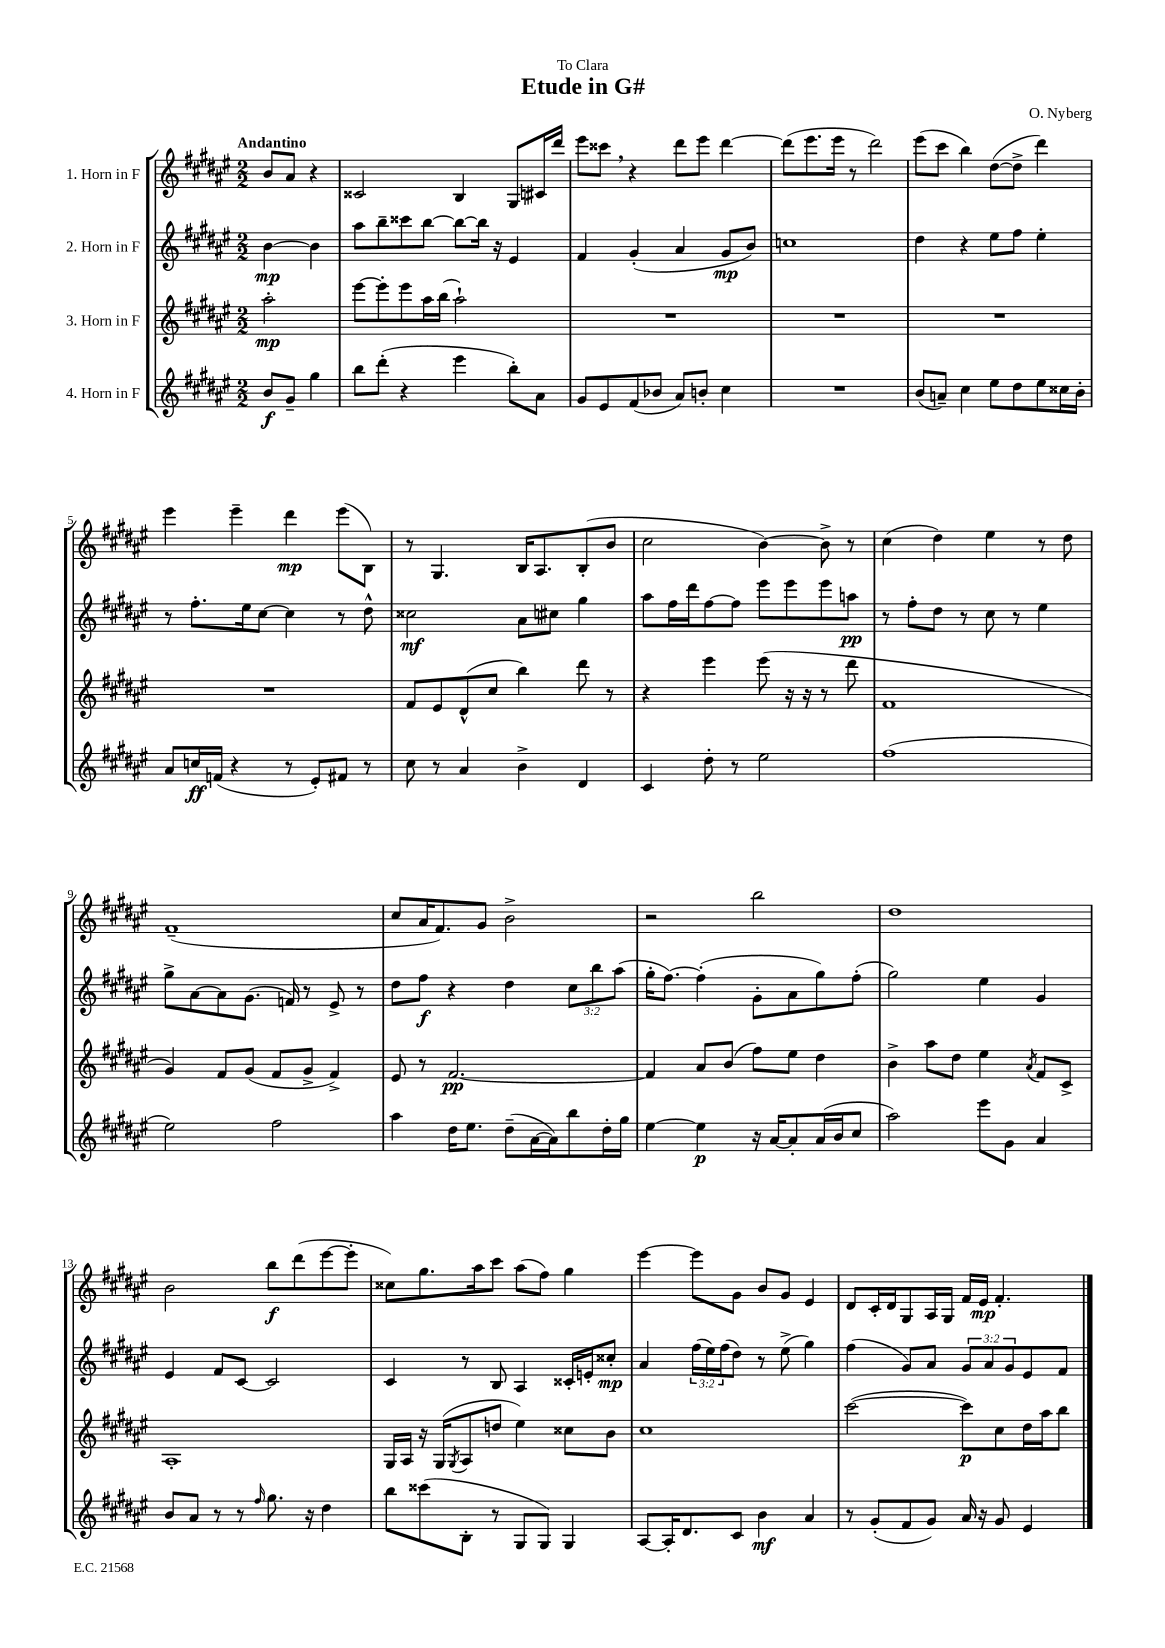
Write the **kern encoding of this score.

**kern	**kern	**kern	**kern
*staff4	*staff3	*staff2	*staff1
*clefG2	*clefG2	*clefG2	*clefG2
*k[f#c#g#d#a#e#]	*k[f#c#g#d#a#e#]	*k[f#c#g#d#a#e#]	*k[f#c#g#d#a#e#]
*M2/2	*M2/2	*M2/2	*M2/2
8b	2aa#'	[4b	8b
8g#~	.	.	8a#
4gg#	.	4b]	4r
=	=	=	=
8bb	[8eee#	8aa#	2c##
(8ddd#'	8eee#']	8bb~	.
4r	8eee#	8ccc##	.
.	16aa#	[8bb	.
.	(16bb	.	.
4eee#	2aa#`)	8bb_	4B
.	.	16bb]	.
.	.	16r	.
8bb')	.	4e#	8G#
8a#	.	.	16c#
.	.	.	16ddd#
=	=	=	=
8g#	1r	4f#	8eee#
8e#	.	.	8ccc##
(8f#	.	(4g#'	4r
8b-	.	.	.
8a#)	.	4a#	8ddd#
8b'	.	.	8eee#
4cc#	.	8g#	[4ddd#
.	.	8b)	.
=	=	=	=
1r	1r	1cc	(8ddd#]
.	.	.	8.eee#
.	.	.	16eee#
.	.	.	8r
.	.	.	2ddd#)
=	=	=	=
(8b	1r	4dd#	(8eee#
8a~)	.	.	8ccc#
4cc#	.	4r	4bb)
8ee#	.	8ee#	([8dd#
8dd#	.	8ff#	8dd#^]
8ee#	.	4ee#'	4ddd#)
16cc##	.	.	.
16b'	.	.	.
=	=	=	=
8a#	1r	8r	4eee#
16cc	.	8.ff#'	.
(16f	.	.	.
4r	.	.	4eee#~
.	.	16ee#	.
.	.	[8cc#	.
8r	.	4cc#]	4ddd#
8e#')	.	.	.
8f#	.	8r	(8eee#
8r	.	8dd#^^	8B)
=	=	=	=
8cc#	8f#	2cc##	8r
8r	8e#	.	4.G#
4a#	(8d#^^	.	.
.	8cc#	.	.
4b^	4bb)	8a#	16B
.	.	.	8.A#
.	.	8cc#	.
4d#	8ddd#	4gg#	(8B'
.	8r	.	8b
=	=	=	=
4c#	4r	8aa#	2cc#
.	.	16ff#	.
.	.	16ddd#	.
8dd#'	4eee#	[8ff#	.
8r	.	8ff#]	.
2ee#	(8eee#	8eee#	[4b)
.	16r	8eee#	.
.	16r	.	.
.	8r	8eee#	8b^]
.	8ddd#	8aa	8r
=	=	=	=
(1ff#	1f#	8r	(4cc#
.	.	8ff#'	.
.	.	8dd#	4dd#)
.	.	8r	.
.	.	8cc#	4ee#
.	.	8r	.
.	.	4ee#	8r
.	.	.	8dd#
=	=	=	=
2ee#)	4g#)	8gg#^	(1f#~
.	.	[8a#	.
.	8f#	8a#]	.
.	(8g#	(8.g#	.
2ff#	8f#	.	.
.	.	16f)	.
.	8g#^	8r	.
.	4f#^)	8e#^	.
.	.	8r	.
=	=	=	=
4aa#	8e#	8dd#	8cc#
.	8r	8ff#	16a#
.	.	.	8.f#)
16dd#	[2.f#	4r	.
8.ee#	.	.	.
.	.	.	8g#
(8dd#~	.	4dd#	2b^
[16a#	.	.	.
16a#])	.	.	.
8bb	.	12cc#	.
.	.	12bb	.
16dd#'	.	.	.
.	.	(12aa#	.
16gg#	.	.	.
=	=	=	=
[4ee#	4f#]	16gg#'	2r
.	.	[8.ff#)	.
4ee#]	8a#	(4ff#']	.
.	(8b	.	.
16r	8ff#)	8g#'	2bb
[16a#	.	.	.
8a#']	8ee#	8a#	.
(16a#	4dd#	8gg#)	.
16b	.	.	.
8cc#	.	(8ff#'	.
=	=	=	=
2aa#)	4b^	2gg#)	1dd#
.	8aa#	.	.
.	8dd#	.	.
8eee#	4ee#	4ee#	.
8g#	.	.	.
.	8qa#	.	.
4a#	8f#	4g#	.
.	8c#^	.	.
=	=	=	=
8b	1A#'	4e#	2b
8a#	.	.	.
8r	.	8f#	.
8r	.	[8c#	.
16qqff#	.	.	.
8.gg#	.	2c#]	8bb
.	.	.	(8ddd#
16r	.	.	.
4dd#	.	.	[8eee#
.	.	.	8eee#']
=	=	=	=
8bb	16G#	4c#	8cc##)
.	16A#	.	.
(8ccc##	16r	.	8.gg#
.	(16G#	.	.
.	8qG#	.	.
8B'	8A#	8r	.
.	.	.	16aa#
8r	8dd	8B	8ccc#
8G#	4ee#)	4A#	(8aa#
8G#)	.	.	8ff#)
4G#	8cc##	16c##'	4gg#
.	.	16e'	.
.	8b	8cc##'	.
=	=	=	=
[8A#	1cc#	4a#	[4eee#
16A#']	.	.	.
8.d#	.	.	.
.	.	(24ff#	8eee#]
.	.	24ee#)	.
.	.	(24ff#	.
8c#	.	8dd#)	8g#
4b	.	8r	8b
.	.	(8ee#^	8g#
4a#	.	4gg#)	4e#
=	=	=	=
8r	([2ccc#	(4ff#	8d#
(8g#'	.	.	16c#'
.	.	.	16d#
8f#	.	8g#)	8G#
8g#)	.	8a#	16A#
.	.	.	16G#
16a#	8ccc#])	12g#	16f#
16r	.	.	16e#
.	.	12a#	.
8g#	8cc#	.	4.f#'
.	.	12g#	.
4e#	16dd#	8e#	.
.	16aa#	.	.
.	8bb	8f#	.
==	==	==	==
*-	*-	*-	*-
